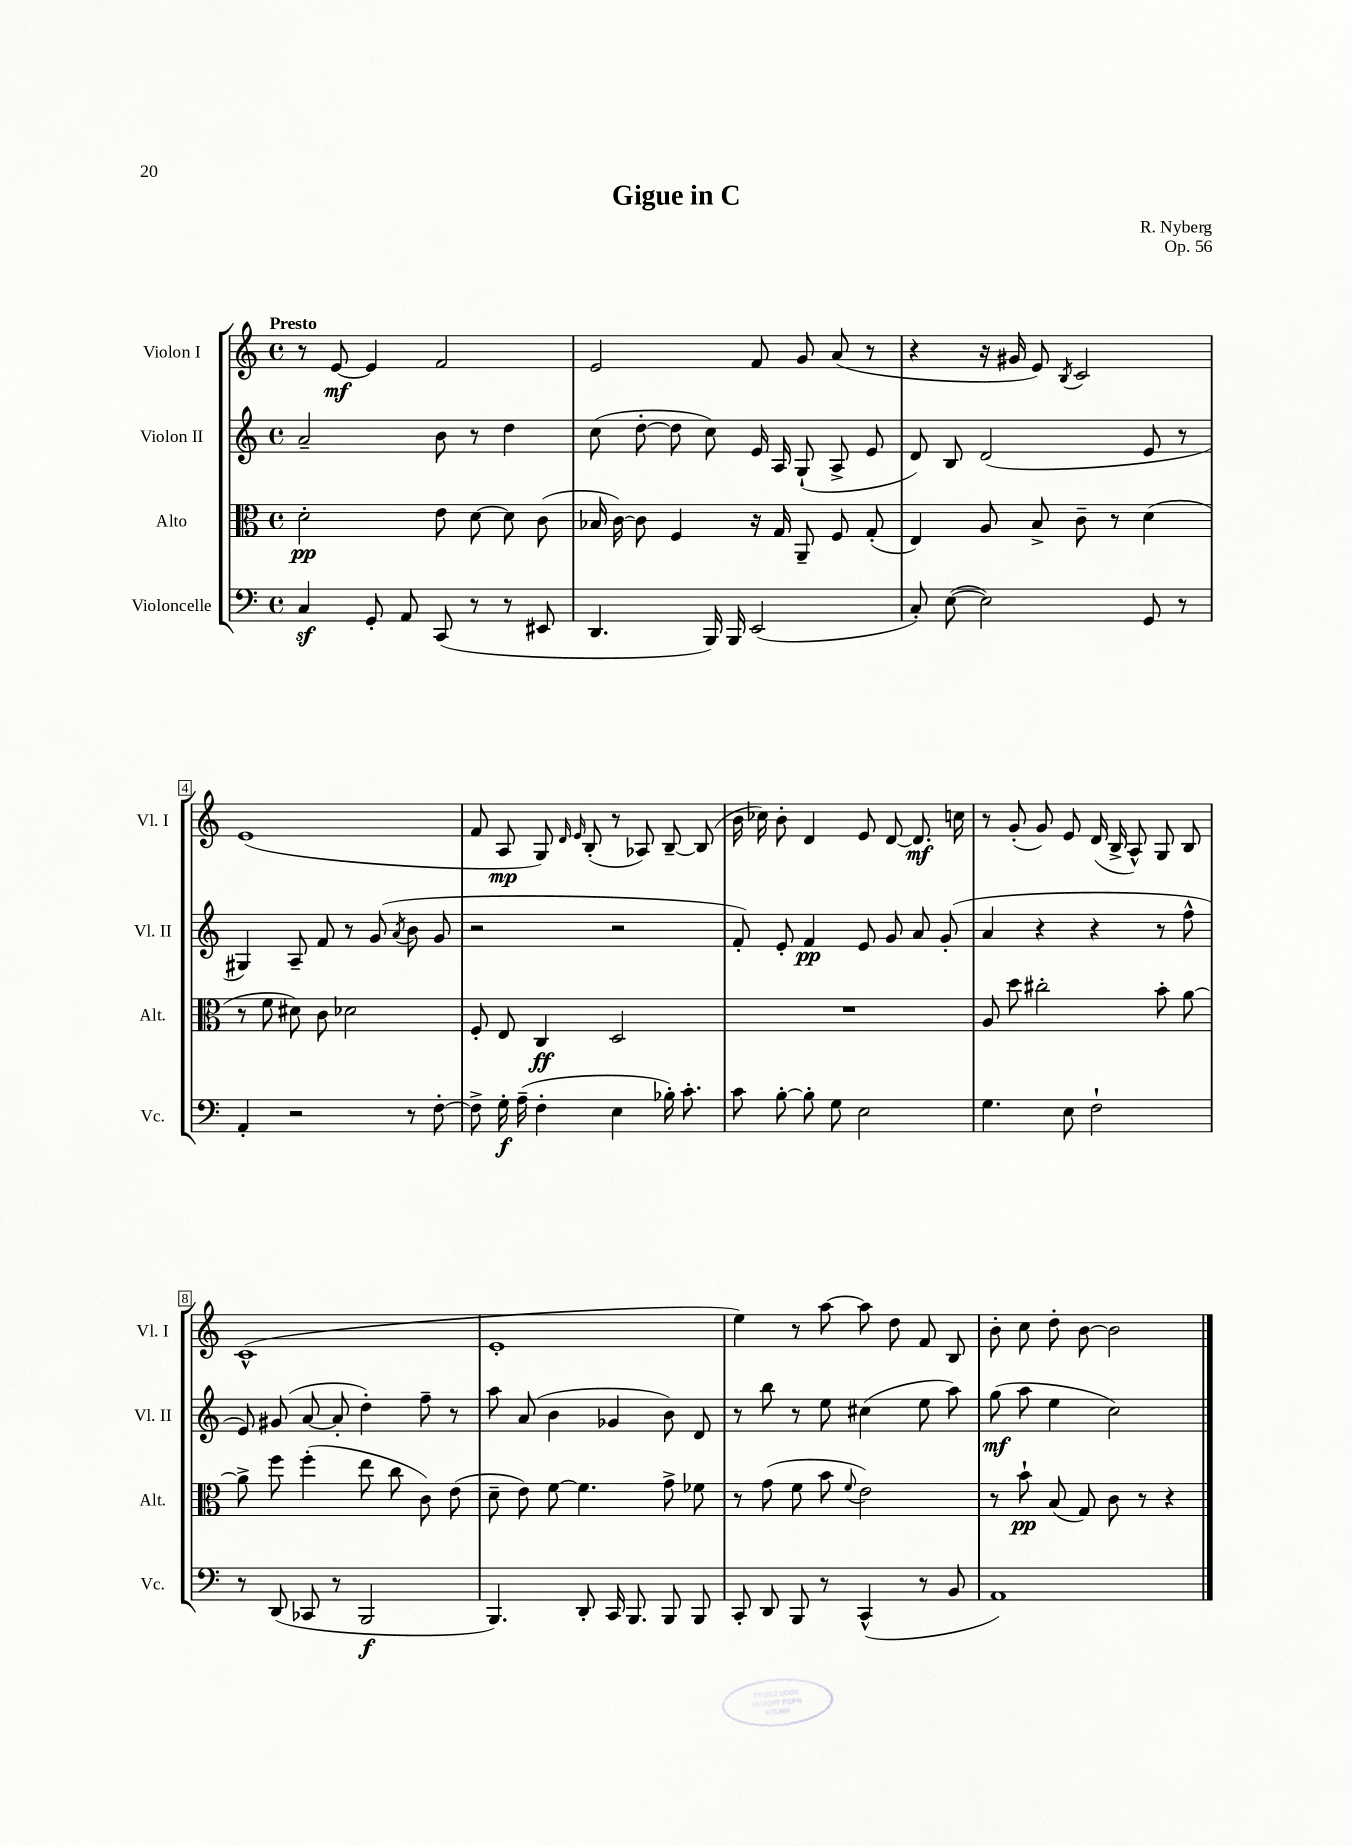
\header { title = "Gigue in C" composer = "R. Nyberg" opus = "Op. 56" }
<<
\new StaffGroup <<
\new Staff = "s0" \with { instrumentName = "Violon I" shortInstrumentName = "Vl. I" } {
    \clef treble \key c \major \defaultTimeSignature \time 4/4 \tempo "Presto"
    \autoBeamOff r8 e'8~\mf e'4 f'2 |
    e'2 f'8 g'8 a'8( r8 |
    r4 r16 gis'16 e'8) \acciaccatura { b8 } c'2 |
    e'1( |
    f'8 a8\mp g8) \grace { d'16 e'16 } b8-.( r8 aes8) b8~-- b8( |
    b'16 ces''16) b'8-. d'4 e'8 d'8~ d'8.\mf c''16 |
    r8 g'8-.( g'8) e'8 d'16( b16-> a8-^) g8 b8 |
    c'1-^( |
    e'1-. |
    e''4) r8 a''8~ a''8 d''8 f'8 b8 |
    b'8-. c''8 d''8-. b'8~ b'2 \bar "|." |
}
\new Staff = "s1" \with { instrumentName = "Violon II" shortInstrumentName = "Vl. II" } {
    \clef treble \key c \major \defaultTimeSignature \time 4/4
    \autoBeamOff a'2-- b'8 r8 d''4 |
    c''8( d''8~-. d''8 c''8) e'16 a16 g8-!( a8-> e'8 |
    d'8) b8 d'2( e'8 r8 |
    gis4) a8-- f'8 r8 g'8( \acciaccatura { a'8 } b'8 g'8 |
    r2 r2 |
    f'8-.) e'8-. f'4\pp e'8 g'8 a'8 g'8-.( |
    a'4 r4 r4 r8 f''8-^ |
    e'8) gis'8( a'8~ a'8-. d''4-.) f''8-- r8 |
    a''8 a'8( b'4 ges'4 b'8) d'8 |
    r8 b''8 r8 e''8 cis''4( e''8 a''8) |
    g''8\mf( a''8 e''4 c''2) \bar "|." |
}
\new Staff = "s2" \with { instrumentName = "Alto" shortInstrumentName = "Alt." } {
    \clef alto \key c \major \defaultTimeSignature \time 4/4
    \autoBeamOff d'2-.\pp e'8 d'8~ d'8 c'8( |
    bes16 c'16~) c'8 f4 r16 g16 a,8-- f8 g8-.( |
    e4) a8 b8-> c'8-- r8 d'4( |
    r8 f'8 dis'8) c'8 des'2 |
    f8-. e8 c4\ff d2 |
    R1 |
    a8 d''8 cis''2-. b'8-. a'8~ |
    a'8-> f''8 f''4-.( e''8 c''8 c'8) e'8( |
    d'8-- e'8) f'8~ f'4. g'8-> fes'8 |
    r8 g'8( f'8 b'8 \appoggiatura { f'8 } e'2) |
    r8 b'8-!\pp b8( g8) c'8 r8 r4 \bar "|." |
}
\new Staff = "s3" \with { instrumentName = "Violoncelle" shortInstrumentName = "Vc." } {
    \clef bass \key c \major \defaultTimeSignature \time 4/4
    \autoBeamOff c4\sf g,8-. a,8 c,8( r8 r8 eis,8 |
    d,4. b,,16) b,,16 e,2( |
    c8-.) e8~( e2) g,8 r8 |
    a,4-. r2 r8 f8~-. |
    f8-> g16-.\f a16--( f4-. e4 bes16-.) c'8.-. |
    c'8 b8~-. b8-. g8 e2 |
    g4. e8 f2-! |
    r8 d,8( ces,8 r8 b,,2\f |
    b,,4.) d,8-. c,16 b,,8. b,,8 b,,8 |
    c,8-. d,8 b,,8 r8 c,4-^( r8 b,8 |
    a,1) \bar "|." |
}
>>
>>
\layout { \context { \Score \override BarNumber.stencil = #(make-stencil-boxer 0.1 0.3 ly:text-interface::print) } }
